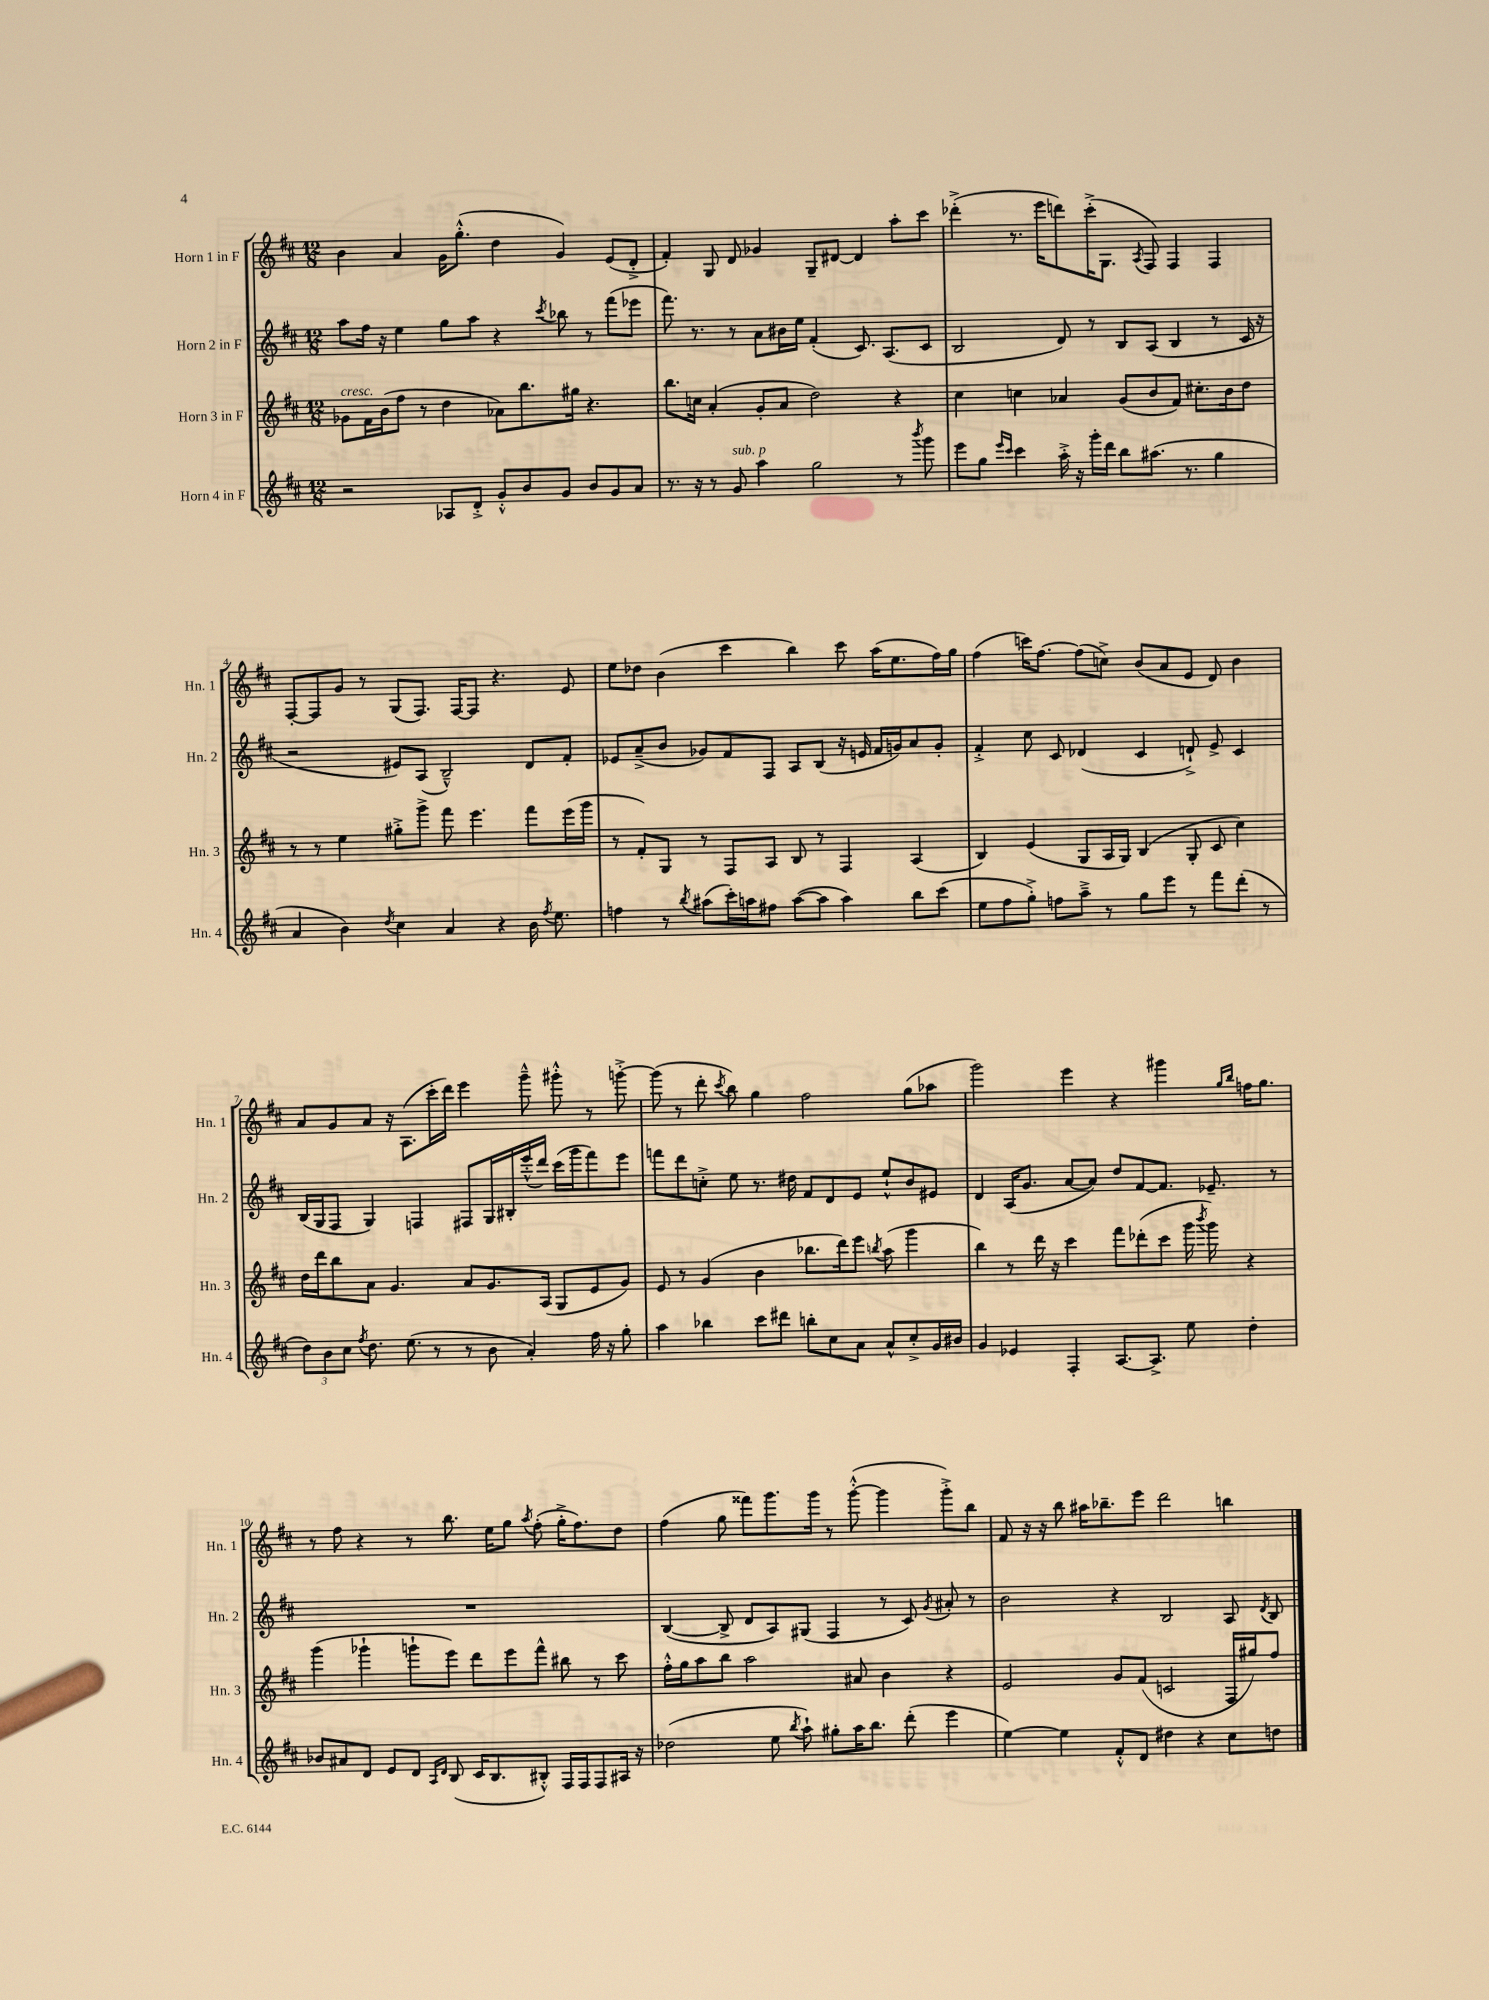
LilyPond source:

<<
\new StaffGroup <<
\new Staff = "s0" \with { instrumentName = "Horn 1 in F" shortInstrumentName = "Hn. 1" } {
    \clef treble \key d \major \numericTimeSignature \time 12/8
    \autoBeamOff b'4 a'4 g'16[ g''8.]-.-^( d''4 g'4) e'8[( d'8]-.-> |
    fis'4-.) g8 d'8 ges'4 g8[-- dis'8]~ dis'4 a''8[-. cis'''8] |
    des'''4-.->( r8. e'''16[ d'''8) cis'''16-.->( g8.] \acciaccatura { a8 } fis8) fis4 fis4 |
    fis8[~-. fis8 g'8] r8 g8[( fis8.]) fis16[~ fis8] r4. e'8 |
    e''8[ des''8] b'4( cis'''4 b''4) cis'''8 a''16[( e''8. fis''16) g''16] |
    fis''4( c'''16[) fis''8.]~ fis''8[( c''8]->) b'8[( a'8 e'8] d'8) b'4 |
    a'8[ g'8 a'8] r16 a8.[( cis'''16-. d'''16]) e'''4 g'''8---^ gis'''8-.-^ r8 g'''8~-.-> |
    g'''8( r8 d'''8-. \acciaccatura { cis'''8 } b''8) g''4 fis''2 g''8[( aes''8] |
    g'''2) e'''4 r4 gis'''4 \grace { g''16[ b''16] } f''16[ g''8.] |
    r8 fis''8 r4 r8 b''8. e''16[ g''8] \acciaccatura { a''8 } fis''8-.( g''16[-.-> fis''8.) d''8] |
    fis''4( g''8 fisis'''8[) g'''8. g'''16] r8 g'''8~-.-^( g'''4 g'''8[-.->) b''8] |
    fis'8 r16 r16 b''8 ais''16[ bes''8.-- e'''8] d'''2 b''4 \bar "|." |
}
\new Staff = "s1" \with { instrumentName = "Horn 2 in F" shortInstrumentName = "Hn. 2" } {
    \clef treble \key d \major \numericTimeSignature \time 12/8
    \autoBeamOff a''8[ fis''16] r16 e''4 g''8[ a''8] r4 \acciaccatura { cis'''8 } bes''8 r8 fis'''8[( ees'''8] |
    fis'''8.) r8. r8 a'8[ bis'16 e''16] fis'4-.( cis'8.) a8.[( cis'8] |
    b2 d'8) r8 b8[ a8]( b4 r8 cis'16 r16 |
    r2 eis'8[) a8]( b2---^) d'8[ fis'8]-. |
    ees'8[ a'8--->( b'8] ges'8[) fis'8 fis8] a8[ b8]( r16 e'16 fis'16[ g'16) a'8 g'8]-. |
    fis'4-.-> cis''8 cis'8 des'4( cis'4 d'8-!->) e'8-> cis'4 |
    b16[( g16 fis8] g4) f4 fis8[ g16 bis16-. e'''16-.-^( d'''16]) cis'''16[( g'''16 fis'''8) e'''8] |
    f'''8[ d'''8 c''8]-.-> e''8 r8. dis''16 fis'8[ d'8 e'8] e''8[-!-^ b'8 eis'8] |
    d'4 a16[( g'8.] a'8[~ a'8]) d''8[ fis'8~ fis'8.] ees'8.-- r8 |
    R1. |
    b4~( b8-> d'8[ a8) gis8]( fis4 r8 cis'8) \acciaccatura { g'8 } ais'8-. r8 |
    b'2 r4 b2 a8 \acciaccatura { d'8 } b8 \bar "|." |
}
\new Staff = "s2" \with { instrumentName = "Horn 3 in F" shortInstrumentName = "Hn. 3" } {
    \clef treble \key d \major \numericTimeSignature \time 12/8
    \autoBeamOff ges'8[^\markup { \italic "cresc." } fis'16 b'16( fis''8] r8 d''4 aes'8[) b''8. gis''16] r4. |
    b''8.[ c''16] a'4-.( g'8[-. a'8] d''2) r4 |
    cis''4 c''4 aes'4 g'8[( b'8 fis'8]) cis''8.[-. b'16 d''8] |
    r8 r8 e''4 gis''8[-.-> g'''8]-> fis'''8 e'''4. fis'''8[ e'''16( g'''16] |
    r8 fis'8[-.) g8] r8 fis8[ a8] b8 r8 fis4 a4( |
    b4) e'4( g8[ a16 g16]) b4( g8-. cis'8 cis''4) |
    d''16[ d'''16 b''8 a'8] g'4. a'8[ g'8. a16]( g8[ e'8 g'8]) |
    e'8 r8 g'4( b'4 bes''8.[ d'''16) e'''8] \acciaccatura { b''8 } a''8( g'''4 |
    b''4) r8 d'''16 r16 cis'''4 fis'''8[ des'''8-.( cis'''8] g'''16 \acciaccatura { b'''8 } g'''16) r4 |
    g'''4( ges'''4-! g'''8[-! e'''8]) d'''8[ e'''8 fis'''8]-^ bis''8 r8 cis'''8 |
    fis''16[-.-^ g''16 a''8 b''8] a''2 ais'8 b'4 r4 |
    e'2 g'8[ fis'8]( c'2 fis16[ gis''16) fis''8] \bar "|." |
}
\new Staff = "s3" \with { instrumentName = "Horn 4 in F" shortInstrumentName = "Hn. 4" } {
    \clef treble \key d \major \numericTimeSignature \time 12/8
    \autoBeamOff r2 aes8[ d'8]-.-> g'8[-.-^ b'8 g'8] b'8[ g'8 a'8] |
    r8. r16 r8 g'8^\markup { \italic "sub. p" } a''4 g''2 r8 \acciaccatura { b'''8 } g'''8 |
    e'''8[ g''8] \grace { e'''16[ cis'''16] } cis'''4 a''16-.-> r16 g'''16[-. d'''16] b''8[ ais''8.]( r8. g''4 |
    a'4 b'4) \acciaccatura { d''8 } cis''4 a'4 r4 b'16 \acciaccatura { fis''8 } e''8. |
    f''4 r8 \acciaccatura { b''8 } ais''8[( cis'''16-.) a''16 fis''8] a''8[~( a''8] a''4) b''8[ cis'''8]( |
    e''8[ fis''8 g''8]-.->) f''8[ a''8]---> r8 g''8[ e'''8] r8 fis'''8[ d'''8]-.( r8 |
    \tuplet 3/2 { d''8[) b'8 cis''8] } \acciaccatura { fis''8 } d''8. e''8.( r8 r8 b'8 a'4-.) fis''16 r16 g''8-. |
    a''4 bes''4 cis'''8[ dis'''8] b''8[-. cis''8 a'8] a'8[-^ cis''8-.-> g'16 bis'16] |
    g'4 ees'4 fis4-. a8.[~ a8.]-> e''8 d''4-. |
    bes'8[ ais'8 d'8] e'8[ d'8] \grace { a16[ d'16] } b8( cis'16[ b8. bis8]-.-^) fis16[ fis16 fis8 ais16] r16 |
    des''2( e''8 \acciaccatura { b''8 } a''8-!) gis''8[-. a''16 b''8.] d'''8-.( e'''4 |
    e''4~) e''4 fis'8[-.-^ d'8] dis''4 r4 cis''8[ d''8] \bar "|." |
}
>>
>>
